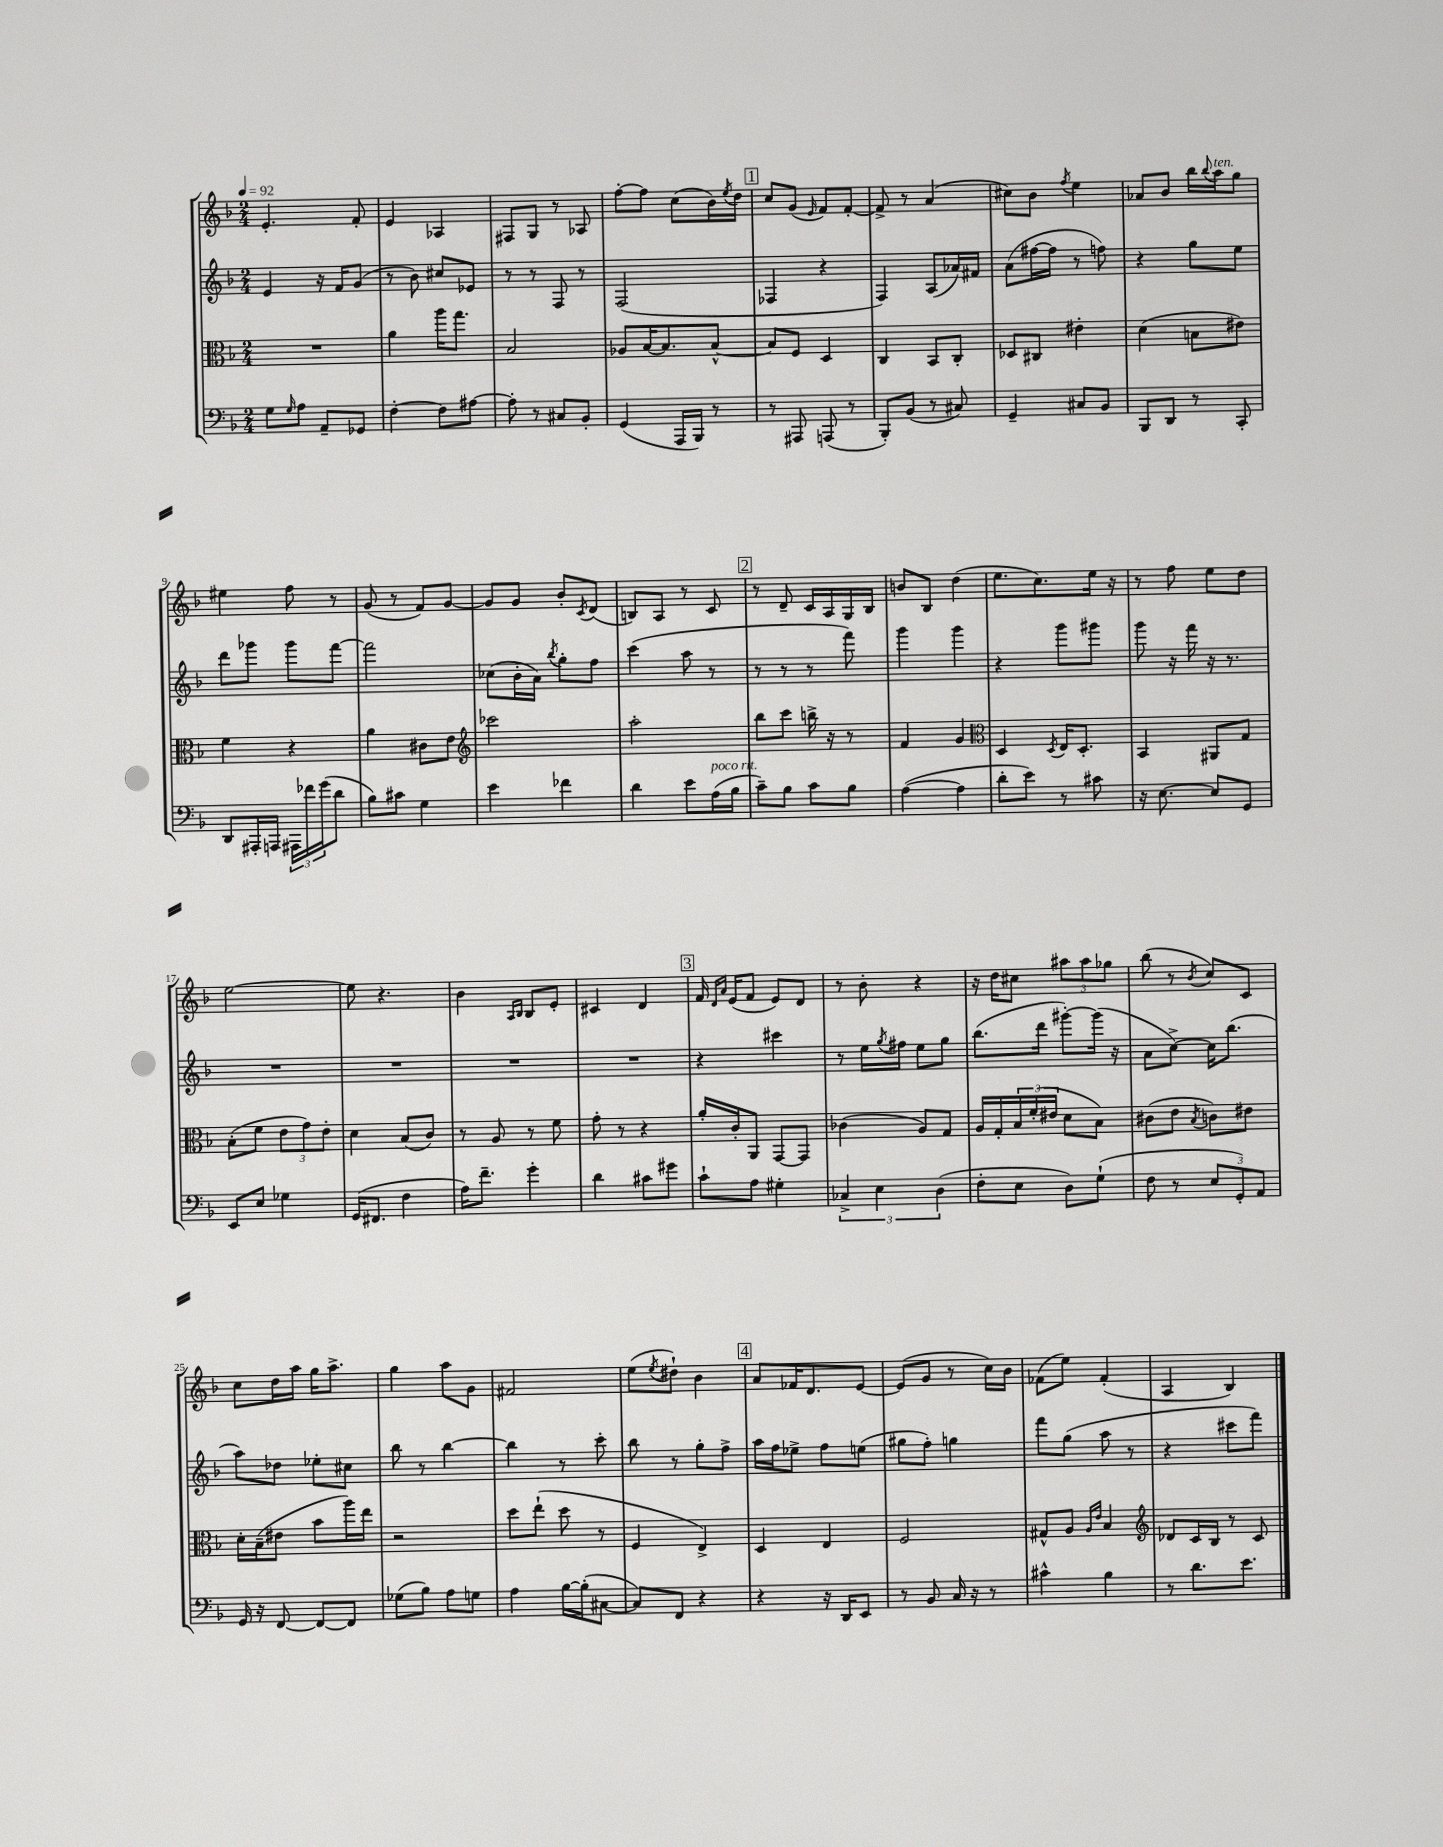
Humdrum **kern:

**kern	**kern	**kern	**kern
*part4	*part3	*part2	*part1
*staff4	*staff3	*staff2	*staff1
*clefF4	*clefC3	*clefG2	*clefG2
*k[b-]	*k[b-]	*k[b-]	*k[b-]
*M2/4	*M2/4	*M2/4	*M2/4
*MM92	*MM92	*MM92	*MM92
=1	=1	=1	=1
8G\L	2r	4e/	4.e'/
16qqG/	.	.	.
8A\J	.	.	.
8AA~/L	.	16r	.
.	.	16f/KL	.
8GG-X/J	.	(8g/J	8f'/
=2	=2	=2	=2
[4F'\	4a\	8r	4e/
.	.	8b-\)	.
8F\L]	16aa\KL	8cc#X/L	4A-X/
.	8.gg\J	.	.
[8A#X\J	.	8e-X/J	.
=3	=3	=3	=3
8A#'\]	2B-/	8r	8F#X/L
8r	.	8r	8G/J
8C#X/L	.	8F/	8r
8BB-'/J	.	8r	8A-X/
=4	=4	=4	=4
(4GG/	8A-X/L	(2F/	[8ff'\L
.	[16B-/K	.	8ff\J]
.	8.B-/]	.	.
16AAA/LL	.	.	(8cc\L
16BBB-/JJ)	.	.	.
8r	[8B-^^/J	.	16b-\L)
.	.	.	8qee/
.	.	.	16dd\JJ
!!LO:REH:place=s1:t=1
=5	=5	=5	=5
8r	8B-/L]	4F-X/	8cc/L
8AAA#X/	8F/J	.	(8g/J
.	.	.	16qqe/
(8AAAn/	4D/	4r	8f/L)
8r	.	.	[8f'/J
=6	=6	=6	=6
8BBB-'/L)	4C/	4F/)	8f^/]
(8BB-/J	.	.	8r
8r	8BB-/L	(8A/L	(4a/
8C#X/)	8C'/J	16a-X/L)	.
.	.	16f#X/JJ	.
=7	=7	=7	=7
4GG~/	8D-X/L	(8a\L	8cc#X\L)
.	8C#X/J	[16ff#X\L	8b-\J
.	.	16ff#\JJ]	.
.	.	.	8qff/
8C#X/L	4e#X'\	8r	4ee\
8BB-/J	.	8ffn\)	.
=8	=8	=8	=8
8BBB-/L	(4d\	4r	8a-X/L
8DD/J	.	.	8b-/J
8r	8Bn\L	8gg\L	16bb-\LL
.	.	.	8qqbb-/
!	!	!	!LO:TX:a:i:t=ten.
.	.	.	16aa\J
8CC'/	8e#X\J)	8ee\J	8gg\J
!!LO:LB:g=z
=9	=9	=9	=9
8DD/L	4f\	8ddd\L	4ee#X\
16AAA#X'/L	.	8ggg-X\J	.
16AAAn/JJ	.	.	.
24AAA#X\LL	4r	8ggg-\L	8ff\
24f-X\	.	.	.
(24g\J	.	.	.
8d\J	.	[8fff\J	8r
=10	=10	=10	=10
8B-\L)	4a\	2fff\]	(8g/
8c#X\J	.	.	8r
4G\	8c#X\L	.	8f/L)
.	8e\J	.	[8g/J
=11	=11	=11	=11
*	*clefG2	*	*
4e\	2ccc-X\	(8cc-X\L	8g/L]
.	.	16b-'\L	8g/J
.	.	16a\JJ)	.
.	.	8qbb-/	.
4f-X\	.	8gg'\L	8b-'/L
.	.	.	8qc/
.	.	8ff\J	(8d/J
=12	=12	=12	=12
4d\	2aa'\	(4ccc\	8Bn/L)
.	.	.	8A/J
8e\L	.	8aa\	8r
!LO:TX:a:i:t=poco rit.	!	!	!
(16A\L	.	8r	8c/
16B-\JJ	.	.	.
!!LO:REH:place=s1:t=2
=13	=13	=13	=13
8c~\L)	8bb-\L	8r	8r
8B-\J	8ccc\J	8r	8d~/
8c\L	16bbn^\	8r	16c/LL
.	16r	.	16A/
8B-\J	8r	8fff\)	16G/
.	.	.	16B-/JJ
=14	=14	=14	=14
([4A\	4f/	4ggg\	8bn/L
.	.	.	8B-/J
4A\]	4g/	4ggg\	(4dd\
=15	=15	=15	=15
*	*clefC3	*	*
8d'\L	4D/	4r	8.ee\L
8e\J)	.	.	.
.	.	.	8.cc\)
.	8qD/	.	.
8r	16E/KL	8ggg\L	.
.	8.D'/J	.	.
8c#X\	.	8ggg#X\J	16ee\Jk
.	.	.	16r
=16	=16	=16	=16
16r	4BB-/	8ggg\	8r
[8.E\	.	.	.
.	.	16r	8ff\
.	.	16fff\	.
8E/L]	8AA#X/L	16r	8ee\L
.	.	8.r	.
8GG/J	8G/J	.	8dd\J
!!LO:LB:g=z
=17	=17	=17	=17
8EE/L	(8B-'\L	2r	[2ee\
8E/J	8f\J	.	.
4G-X\	12e\L	.	.
.	12g\)	.	.
.	12e'\J	.	.
=18	=18	=18	=18
(16GG/KL	4d\	2r	8ee\]
8.FF#X/J	.	.	.
.	.	.	4.r
4F\	(8B-/L	.	.
.	8c/J)	.	.
=19	=19	=19	=19
16A\KL)	8r	2r	4b-\
8.f~\J	.	.	.
.	8A/	.	.
.	.	.	16qqA/LL
.	.	.	16qqB-/JJ
4g'\	8r	.	8B-/L
.	8f\	.	8e'/J
=20	=20	=20	=20
4d\	8g'\	2r	4c#X/
.	8r	.	.
8c#X\L	4r	.	4d/
8g#X\J	.	.	.
!!LO:REH:place=s1:t=3
=21	=21	=21	=21
8c`\L	16a'/LL	4r	16f/
.	.	.	16qqd/LL
.	.	.	16qqa/JJ
.	16c'/J	.	(16e/KL
8A\J	8AA/J	.	8f/J
4G#X'\	[8GG/L	4ccc#X\	8e/L)
.	8GG/J]	.	8d/J
=22	=22	=22	=22
6C-X^/	(4c-X\	8r	8r
.	.	16ee\LL	8b-'\
6E\	.	.	.
.	.	8qgg/	.
.	.	16ff#X\JJ	.
.	8A/L)	8ee\L	4r
(6D\	.	.	.
.	8G/J	8gg\J	.
=23	=23	=23	=23
8F'\L	16A/LL	(8.bb-\L	16r
.	16G'/	.	16dd\KL
8E\J	24B-/	.	8cc#X\J
.	(24f'/	.	.
.	.	16ddd\Jk	.
.	24e#X/JJ	.	.
8D\L)	8d\L	[8ggg#X'\L)	12aa#X\L
.	.	.	12aa#\
(8G`\J	8B-\J)	(16ggg#\Jk]	.
.	.	.	12gg-X\J
.	.	16r	.
=24	=24	=24	=24
8F\	(8c#X\L	8a\L	(8bb-\
8r	8e\J	[8cc^\J)	8r
.	8qB-/	.	8qb-/
12E/L	8cn\L)	16cc\KL]	8cc/L)
.	.	(8.bb-\J	.
12GG'/)	.	.	.
.	8e#X\J	.	8c/J
12AA/J	.	.	.
!!LO:LB:g=z
=25	=25	=25	=25
16GG/	16d'\LL	8aa\L)	8cc\L
16r	(16B-~\J	.	.
[8FF/	8e#X\J	8dd-X\J	16dd\L
.	.	.	16aa\JJ
8FF/L_	8b-\L	8ee-X'\L	16gg\KL
.	.	.	8.aa^\J
8FF/J]	16aa\L)	8cc#X\J	.
.	16ee\JJ	.	.
=26	=26	=26	=26
(8G-X\L	2r	8bb-\	4gg\
8B-\J)	.	8r	.
8A\L	.	[4bb-\	8aa\L
8Gn\J	.	.	8g\J
=27	=27	=27	=27
4A\	8dd\L	4bb-\]	2f#X/
.	(8ee`\J	.	.
[16B-\LL	8dd\	8r	.
(16B-'\J]	.	.	.
[8C#X\J	8r	8ccc'\	.
=28	=28	=28	=28
8C#/L])	4F/	8bb-\	(8ee\L
.	.	.	8qee/
8FF/J	.	8r	8dd#X`\J)
4r	4E^/)	8gg'\L	4b-\
.	.	8ff^\J	.
!!LO:REH:place=s1:t=4
=29	=29	=29	=29
4r	4D/	16aa\LL	8a/L
.	.	16ff\J	.
.	.	8ee-X^\J	16f-X/K
.	.	.	8.d/
16r	4E/	8ff\L	.
16DD/KL	.	.	.
8EE/J	.	(8een\J	[8e/J
=30	=30	=30	=30
8r	2F/	8gg#X\L	(8e/L]
8BB-/	.	8ff'\J)	8g/J
16C/	.	4ggn\	8r
16r	.	.	.
8r	.	.	16cc\LL)
.	.	.	16b-\JJ
=31	=31	=31	=31
4c#X^^\	8G#X^^/L	8fff\L	(8f-X\L
.	8A/J	(8gg\J	8ee\J)
.	16qqA/LL	.	.
.	16qqe/JJ	.	.
4B-\	4B-/	8aa\	(4f-'/
.	.	8r	.
=32	=32	=32	=32
*	*clefG2	*	*
8r	8d-X/L	4r	4A/
8.d\L	16c/L	.	.
.	16B-/JJ	.	.
.	8r	8ccc#X\L	4B-/)
8.e\J	.	.	.
.	8c/	8fff\J)	.
==	==	==	==
*-	*-	*-	*-
